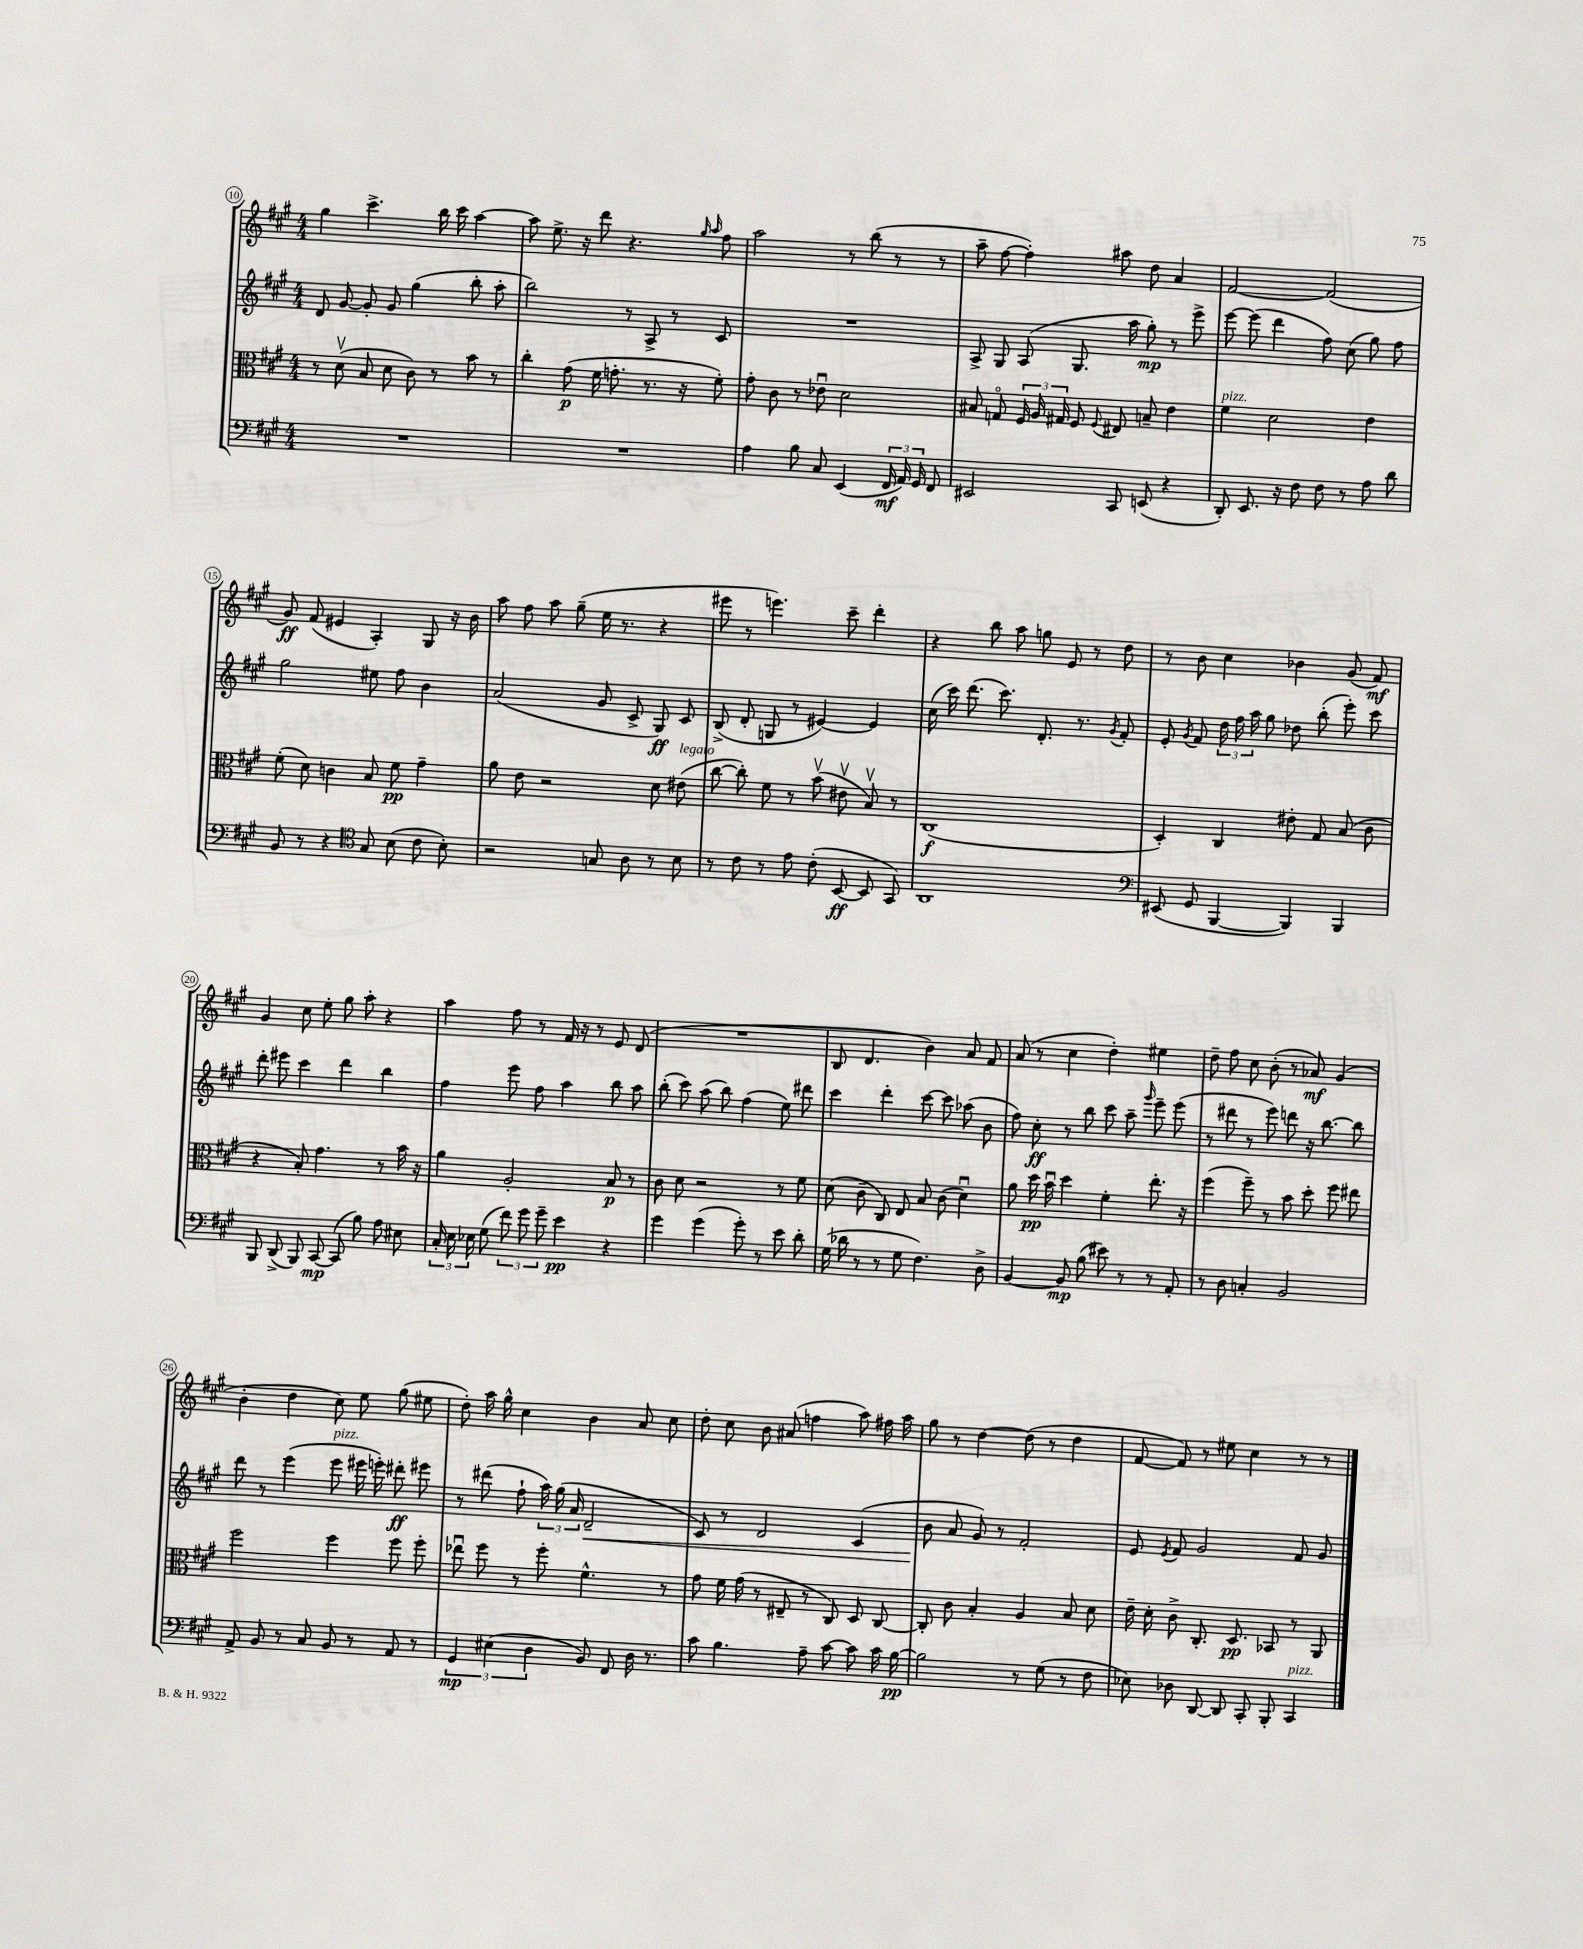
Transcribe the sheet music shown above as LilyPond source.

<<
\new StaffGroup <<
\new Staff = "s0" {
    \clef treble \key a \major \numericTimeSignature \time 4/4
    \autoBeamOff gis''4 cis'''4.-> b''16 cis'''16 a''4~ |
    a''8 e''8.-> r16 d'''8 r4. \grace { gis''16 a''16 } fis''8 |
    a''2 r8 b''8( r8 r8 |
    a''8-- fis''8~ fis''4-.) ais''8 d''8 a'4 |
    fis'2~ fis'2( |
    gis'8\ff) fis'8( eis'4 a4-.) gis8 r16 b'16 |
    a''8 fis''8 a''8 gis''8--( e''16 r8. r4 |
    eis'''8 r8 e'''4.) cis'''8-- d'''4-. |
    r4 b''8 a''8 g''8 e'8 r8 d''8 |
    r8 b'8 cis''4 bes'4 gis'8( fis'8\mf) |
    gis'4 cis''8 e''8-. gis''8 a''8-. r4 |
    a''4 fis''8 r8 fis'16 r16 r8 e'8 d'8( |
    R1 |
    b8 d'4. b'4) a'8 fis'8 |
    a'8( r8 cis''4 d''4-.) eis''4 |
    d''8-- fis''8 cis''8 b'8-.( r8 aes'8\mf) gis'4( |
    b'4-. d''4 cis''8) e''8 gis''8( eis''8 |
    d''8-.) a''16 gis''16-^ cis''4 b'4 a'8 cis''8 |
    d''8-. cis''8 b'8 ais'8( f''4 a''8) fis''16 a''16 |
    gis''8 r8 d''4~ d''8( r8 d''4 |
    fis'8~ fis'8) r8 eis''8 cis''4 r8 r8 \bar "|." |
}
\new Staff = "s1" {
    \clef treble \key a \major \numericTimeSignature \time 4/4
    \autoBeamOff d'8 gis'8~ gis'8-. gis'8 gis''4( b''8-. a''8-. |
    b''2) r8 a8-> r8 cis'8 |
    R1 |
    a8-> gis8 a8( gis8. a''16 gis''8-.\mp) r8 e'''8-> |
    e'''8~ e'''8( d'''4 fis''8) cis''8( gis''8) fis''8 |
    gis''2 eis''8 fis''8 b'4 |
    a'2( gis'8 cis'8-> gis8\ff) cis'8 |
    b8->( d'8-. g8 r8 eis'4~) eis'4 |
    cis''16( cis'''16) d'''8.( cis'''8.) d'8.-. r8. \acciaccatura { gis'8 } fis'8-. |
    e'8-. \acciaccatura { gis'8 } fis'8 \tuplet 3/2 { d''16 fis''16 a''16 } gis''8 des''8 b''8-.( e'''8-.) cis'''8 |
    d'''8-. eis'''8 cis'''4 d'''4 b''4 |
    fis''4 e'''8 fis''8 a''4 b''8 a''8 |
    b''8-.( cis'''8) a''8( b''8) fis''4( e''8) dis'''8 |
    cis'''4 d'''4-. cis'''8~ cis'''8 aes''8( b'8 |
    fis''8) cis''8-.\ff r8 b''8 cis'''8 a''8-- \grace { gis'''16 } e'''8-- e'''8( |
    r8 dis'''8 r8 e'''8) d'''8 r16 b''8.~ b''8 |
    d'''8 r8 e'''4( e'''8^\markup { \italic "pizz." } eis'''16 e'''16-.) dis'''8-.\ff eis'''8 |
    r8 dis'''8( fis''8-! \tuplet 3/2 { a''16) gis''16( a'16 } d'2--\< |
    cis'8) r8 d'2 cis'4( |
    b'8\! a'8 gis'8) r8 fis'2-. |
    e'8 \acciaccatura { e'8 } fis'8 gis'2 fis'8 gis'8 \bar "|." |
}
\new Staff = "s2" {
    \clef alto \key a \major \numericTimeSignature \time 4/4
    \autoBeamOff r8 d'8\upbow( b8 d'8 cis'8) r8 b'8 r8 |
    cis''4-. gis'8\p( fis'16 g'8.-. r8. r16 fis'8-.) |
    gis'8-. cis'8 r8 ees'8\downbow d'2 |
    bis8 g8\flageolet \tuplet 3/2 { fis16 a16 gis16 } fis8 \appoggiatura { fis8 } eis8 b8-- e'4 |
    fis'4^\markup { \italic "pizz." } d'2 e'4 |
    fis'8-.( d'8) c'4 b8 fis'8\pp gis'4-- |
    a'8 e'8 r2 d'8 eis'8^\markup { \italic "legato" }( |
    cis''8~ cis''8-.) fis'8 r8 b'8\upbow( eis'8\upbow b8\upbow) r8 |
    cis1\f( |
    d4-.) cis4 eis'8-. gis8 b8( cis'8 |
    r4 b8-.) gis'4. r8 b'16 r16 |
    a'4 a2-. b8\p r8 |
    cis'8 d'8 r2 r8 fis'8 |
    d'8( cis'8-- cis8) e8 b8 cis'8( d'4\downbow) |
    a'8 d''16\pp b'16\downbow d''4 fis'4-. e''8.-. r16 |
    fis''4( fis''8--) r8 b'8 d''8-. fis''8 eis''8 |
    fis''2 fis''4 fis''8 fis''8-. |
    ees''8\downbow fis''8 r8 fis''8-. fis'4.-^ r8 |
    gis'8 fis'16 gis'16( r8 eis8-- r8 cis8) d8 cis8~ |
    cis8-. cis'8 b4-. a4 b8 d'8 |
    e'16-- d'16-. cis'8-> cis8.-. d8.\pp bes,8 r8 a,8 \bar "|." |
}
\new Staff = "s3" {
    \clef bass \key a \major \numericTimeSignature \time 4/4
    \autoBeamOff R1 |
    R1 |
    a4 b8 cis8 e,4( \tuplet 3/2 { fis,16\mf a,16) gis,16 } fis,8 |
    eis,2 cis,8 e,8( r4 |
    d,8-.) e,8. r16 fis8 fis8 r8 a8 d'8 |
    b,8 r8 r4 \clef tenor gis8 b8( cis'8 b8-.) |
    r2 g8 a8 r8 b8 |
    r8 cis'8 r8 e'8 cis'8-.( b,8~\ff b,8 gis,8) |
    a,1 |
    \clef bass eis,8( gis,8 b,,4~ b,,4) b,,4 |
    b,,8 d,8->( b,,8) cis,8~\mp cis,8( b8) a8 eis8 |
    \tuplet 3/2 { cis16-. e16 ees16 } gis8( \tuplet 3/2 { fis'8) gis'8 gis'8-- } e'4\pp r4 |
    gis'4 gis'4( gis'8-.) r8 e'8 d'8-. |
    gis16( des'16 r8 r8 gis8 fis4.) d8-> |
    b,4~ b,8\mp b8( eis'8) r8 r8 a,8-. |
    r8 d8 c4-. b,2 |
    a,8-> b,8 r8 cis8 b,8 r8 a,8 r8 |
    \tuplet 3/2 { gis,4\mp eis4( d4 } b,8) fis,8 d16 r8. |
    cis'8 b4. a8-- cis'8~ cis'8 cis'16 b16~\pp |
    b2 r8 gis8( r8 fis8 |
    ees8) des8 d,8~ d,8 cis,8-. b,,8-. cis,4^\markup { \italic "pizz." } \bar "|." |
}
>>
>>
\layout { \context { \Score currentBarNumber = #10 \override BarNumber.stencil = #(make-stencil-circler 0.1 0.3 ly:text-interface::print) } }
